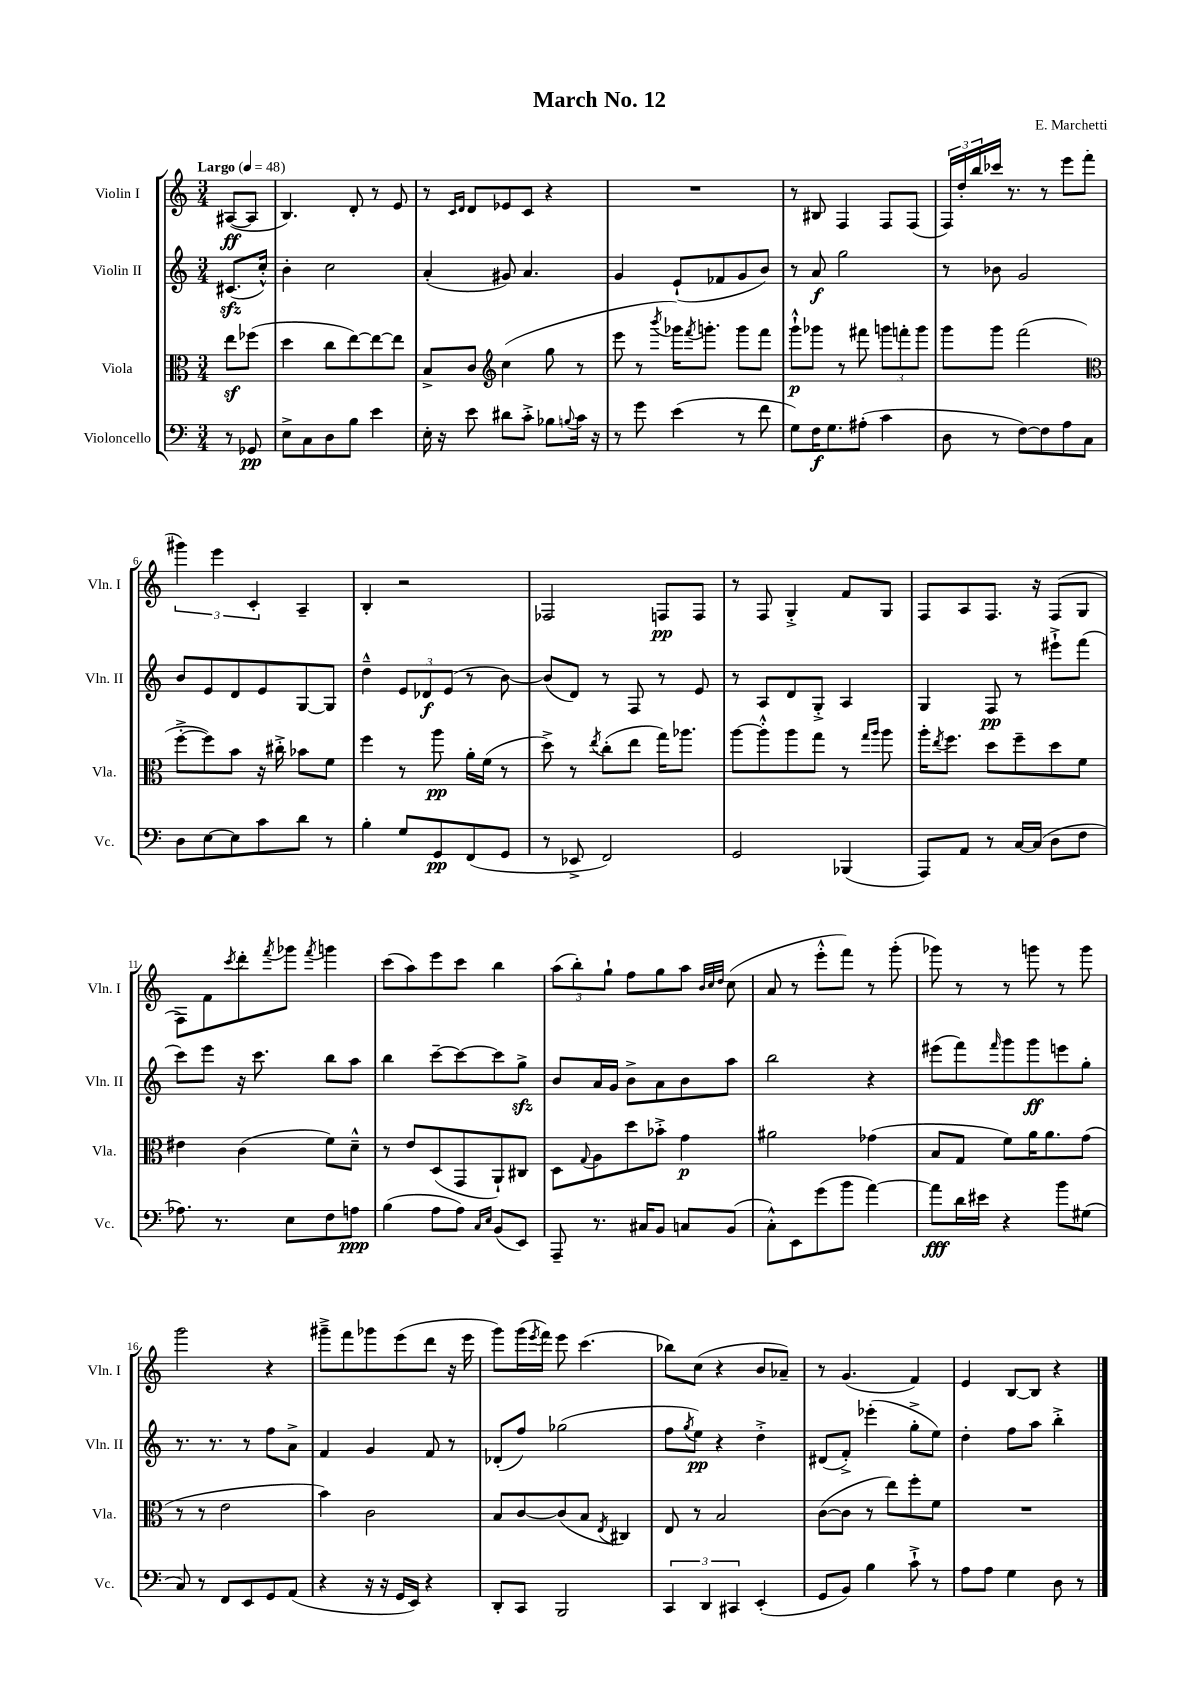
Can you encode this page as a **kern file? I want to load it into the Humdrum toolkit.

**kern	**kern	**kern	**kern
*staff4	*staff3	*staff2	*staff1
*clefF4	*clefC3	*clefG2	*clefG2
*k[]	*k[]	*k[]	*k[]
*M3/4	*M3/4	*M3/4	*M3/4
*MM48	*MM48	*MM48	*MM48
8r	8ee\L	(8.c#/L	([8A#/L
8GG-/	(8ff-\J	.	8A#/]J
.	.	16cc'^^/Jk)	.
=	=	=	=
8E^\L	4dd\	4b'\	4.B/)
8C\	.	.	.
8D\	8cc\L	2cc\	.
8B\J	[8ee\)	.	8d'/
4e\	8ee\_	.	8r
.	8ee\]J	.	8e/
=	=	=	=
16E'\	8B^/L	(4a'/	8r
16r	.	.	.
.	.	.	16qqc/LL
.	.	.	16qqd/JJ
8e\	8c/J	.	8d/L
*	*clefG2	*	*
8d#\L	(4cc\	8g#/)	8e-/
8c'^\J	.	4.a/	8c/J
8B-\L	8gg\	.	4r
8qqB/	.	.	.
16c\Jk	8r	.	.
16r	.	.	.
=	=	=	=
8r	8eee\	4g/	2.r
8g\	8r	.	.
.	8qbbb/	.	.
(4e\	16ggg-\LK)	(8e`/L	.
.	8qfff/	.	.
.	8.ggg'\J	.	.
.	.	8f-/	.
8r	8ggg\L	8g/	.
8f\	8fff\J	8b/J)	.
=	=	=	=
8G\L)	8ggg`^^\L	8r	8r
16F\K	8ggg-\J	8a/	8B#/
8.G\	.	.	.
.	8r	2gg\	4F/
(8A#'\J	8fff#\	.	.
4c\	12ggg\L	.	8F/L
.	12fff'\	.	.
.	.	.	(8F/J
.	12ggg\J	.	.
=	=	=	=
8D\	8ggg\L	8r	24F/LL)
.	.	.	24dd'/
.	.	.	24bb/
8r	8ggg\J	8b-\	16ccc-/JJ
.	.	.	8.r
[8F\L)	(2fff\	2g/	.
8F\]	.	.	8r
8A\	.	.	8eee\L
8C\J	.	.	(8fff\J
=	=	=	=
*	*clefC3	*	*
8D\L	[8ff'^\L	8b/L	6ggg#\)
[8E\	8ff\])	8e/	.
.	.	.	6eee\
8E\]	8b\J	8d/	.
.	.	.	6c'/
8c\	16r	8e/	.
.	16cc#'^\	.	.
8d\J	8b-\L	[8G/	4A~/
8r	8f\J	8G/]J	.
=	=	=	=
4B'\	4ff\	4dd~^^\	4B'/
8G/L	8r	12e/L	2r
.	.	12d-/	.
8GG/	8aa\	.	.
.	.	(12e/J	.
(8FF/	16a'\LL	8r	.
.	(16f\JJ	.	.
8GG/J	8r	[8b\)	.
=	=	=	=
8r	8dd^\)	(8b/]L	2F-/
8EE-^/	8r	8d/J)	.
.	8qee/	.	.
2FF/)	(8cc'\L	8r	.
.	8ee\J	8F/	.
.	16gg\LK)	8r	8F/L
.	8.aa-\J	.	.
.	.	8e/	8F/J
=	=	=	=
2GG/	[8aa\L	8r	8r
.	8aa'^^\]	8A/L	8F/
.	8aa\	8d/	4G'^/
.	8gg\J	8G'^/J	.
(4BBB-/	8r	4A/	8f/L
.	16qqgg/LL	.	.
.	16qqaa/JJ	.	.
.	8aa\	.	8G/J
=	=	=	=
8AAA/L)	16aa'\LK	4G/	8F/L
.	8qee/	.	.
.	8.ff\J	.	.
8AA/J	.	.	8A/
8r	8dd\L	8F/	8.F/J
[16C/LL	8ff~\	8r	.
(16C/]JJ	.	.	16r
8D\L	8dd\	8eee#`^\L	(8F/L
8F\J	8f\J	(8fff\J	8G/J
=	=	=	=
8.A-\)	4e#\	8ccc\L)	8F\L)
.	.	8eee\J	8f\
8.r	.	.	.
.	.	.	8qccc/
.	(4c\	16r	8ddd'\
.	.	8.ccc\	.
.	.	.	8qfff/
8E\L	.	.	8ggg-\J
.	.	.	8qfff/
8F\	8f\L)	8bb\L	4ggg\
8A\J	8d~^^\J	8aa\J	.
=	=	=	=
(4B\	8r	4bb\	(8ccc\L
.	8e/L	.	8aa\)
8A\L	(8D/	[8ccc~\L	8eee\
8A\J)	8GG/	8ccc\_	8ccc\J
16qqC/LL	.	.	.
16qqE/JJ	.	.	.
(8BB/L	8AA`/)	8ccc\]	4bb\
8EE/J)	8C#/J	8gg^\J	.
=	=	=	=
8AAA~/	8D\L	8b/L	(12aa\L
.	.	.	12bb'\)
.	8qqG/	.	.
8.r	8A\	16a/L	.
.	.	.	12gg`\J
.	.	16g/JJ	.
.	8dd\	8b^\L	8ff\L
16C#/LK	.	.	.
8BB/J	8b-'^\J	8a\	8gg\
8C/L	4g\	8b\	8aa\J
.	.	.	32qqb/LLL
.	.	.	32qqcc/
.	.	.	32qqdd/JJJ
(8BB/J	.	8aa\J	(8cc\
=	=	=	=
8C'^^\L)	2a#\	2bb\	8a/
8EE\	.	.	8r
(8g\	.	.	8eee'^^\L
8b\J	.	.	8fff\J)
[4a\)	(4g-\	4r	8r
.	.	.	(8ggg'\
=	=	=	=
8a\]L	8B/L	(8eee#\L	8ggg-\)
16d\L	8G/J	8fff\)	8r
16e#\JJ	.	.	.
.	.	16qqfff/	.
4r	8f\L)	8ggg\	8r
.	16a\K	8ggg\	8ggg\
.	8.a\	.	.
8b\L	.	8eee\	8r
(8G#\J	(8g\J	8gg'\J	8ggg\
=	=	=	=
8C/)	8r	8.r	2ggg\
8r	8r	.	.
.	.	8.r	.
8FF/L	2e\	.	.
8EE/	.	8r	.
8GG/	.	8ff\L	4r
(8AA/J	.	8a^\J	.
=	=	=	=
4r	4b\)	4f/	8ggg#~^\L
.	.	.	8fff\
16r	2c\	4g/	8ggg-\
16r	.	.	.
16GG/LL	.	.	(8eee\
16EE/JJ)	.	.	.
4r	.	8f/	8ddd\J
.	.	8r	16r
.	.	.	16eee\
=	=	=	=
8DD'/L	8B/L	(8d-'/L	8ggg\L)
8CC/J	[8c/	8ff/J)	(16ggg\L
.	.	.	8qeee/
.	.	.	16fff\JJ)
2BBB/	(8c/]	(2gg-\	8eee\
.	8B/J	.	(4.ccc\
.	8qE/	.	.
.	4C#/)	.	.
=	=	=	=
6CC/	8E/	8ff\L	8bb-\L)
.	.	8qgg/	.
.	8r	8ee\J)	(8cc\J
6DD/	.	.	.
.	2B/	4r	4r
6CC#/	.	.	.
(4EE'/	.	4dd'^\	8b/L
.	.	.	8a-~/J)
=	=	=	=
8GG/L	([8c\L	(8d#/L	8r
8BB/J)	8c\]J	8f'^/J)	(4.g/
4B\	8r	(4eee-'\	.
.	8ee\L)	.	.
8c`^\	8ff'\	8gg'^\L	4f/)
8r	8f\J	8ee\J)	.
=	=	=	=
8A\L	2.r	4dd'\	4e/
8A\J	.	.	.
4G\	.	8ff\L	[8B/L
.	.	8aa\J	8B/]J
8D\	.	4bb'^\	4r
8r	.	.	.
==	==	==	==
*-	*-	*-	*-
